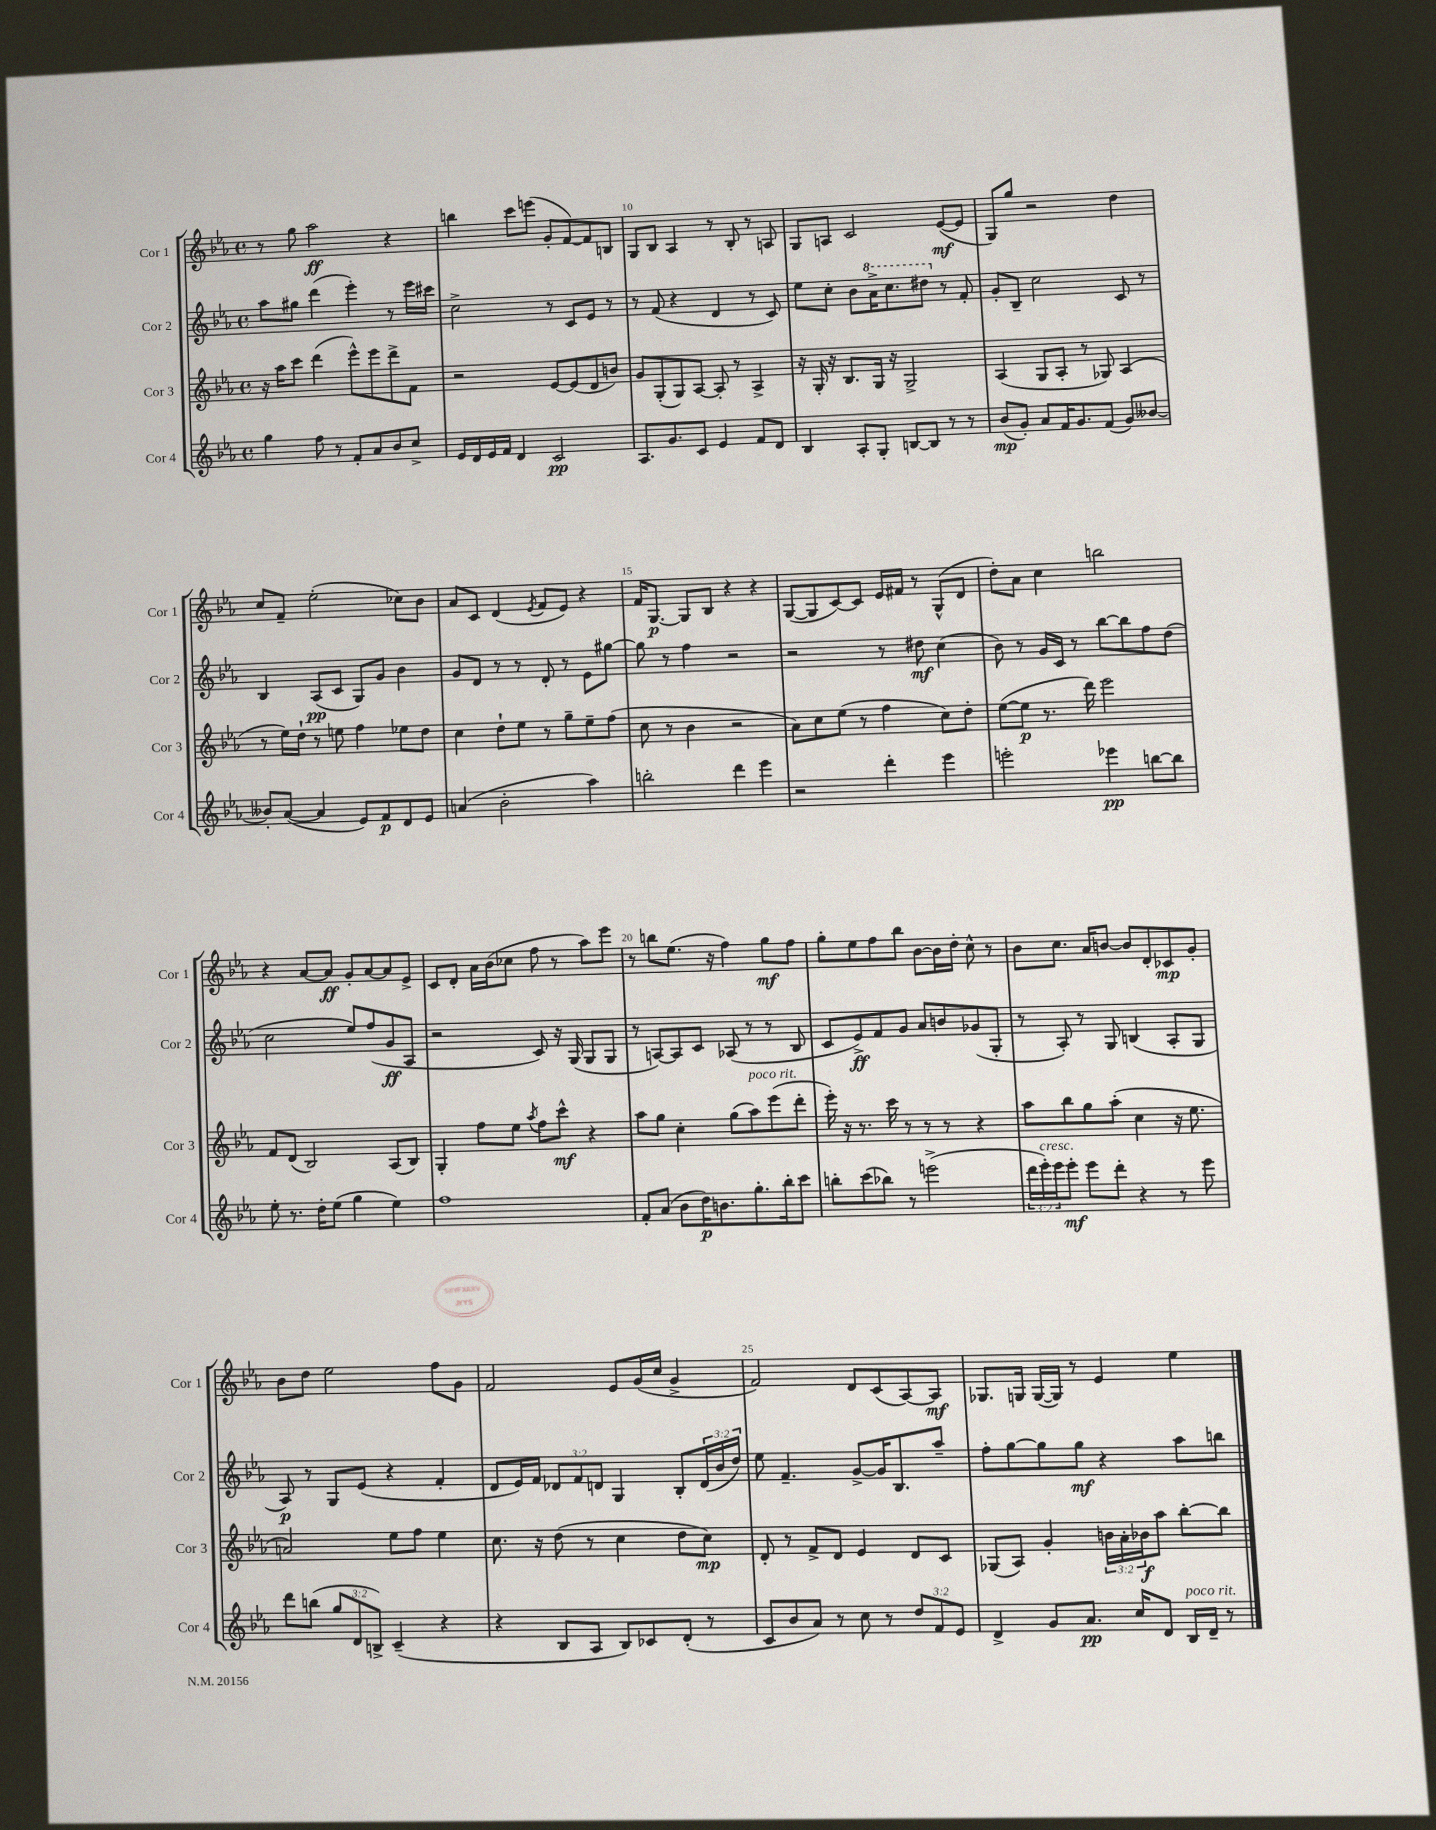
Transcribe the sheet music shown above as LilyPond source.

<<
\new StaffGroup <<
\new Staff = "s0" \with { instrumentName = "Cor 1" shortInstrumentName = "Cor 1" } {
    \clef treble \key ees \major \defaultTimeSignature \time 4/4
    r8 g''8 aes''2\ff r4 |
    b''4 c'''8 e'''8( g'8-. f'8~) f'8 b8 |
    g8 bes8 aes4 r8 bes8-. r8 a8 |
    g8 a8 c'2 ees'8~\mf( ees'8 |
    g8) g''8 r2 d''4 |
    c''8 f'8-- ees''2-.( ces''8) bes'8 |
    aes'8 c'8 d'4( \acciaccatura { ees'8 } f'8 ees'8) r4 |
    f'16 g8.~\p g8 bes8 r4 r4 |
    g8~( g8 c'8~) c'8 ees'16 fis'16 r8 g8-^( d'8 |
    d''8-.) aes'8 c''4 b''2 |
    r4 aes'8~ aes'8\ff g'8-. aes'8~ aes'8 ees'8-> |
    c'8 d'8-. aes'16 bes'16( ces''8 f''8 r8 aes''8) ees'''8 |
    r8 b''8 ees''8.( r16 f''4) g''8\mf f''8 |
    g''8-. ees''8 f''8 bes''8 bes'8~ bes'16 d''16-. c''8-^ r8 |
    bes'8 c''8. aes'16 b'8~ b'8 d'8-. ces'8\mp g'8-. |
    bes'8 d''8 ees''2 f''8 g'8 |
    f'2 ees'8 g'16( c''16 g'4-> |
    f'2) d'8 c'8( aes8~) aes8\mf |
    ges8. g16 g16~( g16) r8 ees'4 ees''4 \bar "|." |
}
\new Staff = "s1" \with { instrumentName = "Cor 2" shortInstrumentName = "Cor 2" } {
    \clef treble \key ees \major \defaultTimeSignature \time 4/4 \override Staff.TupletNumber.text = #tuplet-number::calc-fraction-text
    aes''8 gis''8 d'''4( ees'''4-.) r8 ees'''16 cis'''16 |
    c''2-> r8 c'8 ees'8 r8 |
    r8 f'8( r4 d'4 r8 c'8) |
    ees''8 c''8-. bes'8 \ottava #1 aes''16-> c'''8. dis'''8 \ottava #0 r8 f'8-. |
    g'8-. bes8-- c''2 c'8 r8 |
    bes4 aes8\pp( c'8 g8) g'8 bes'4 |
    g'8 d'8 r8 r8 d'8-. r8 ees'8 gis''8~ |
    gis''8 r8 f''4 r2 |
    r2 r8 dis''8\mf c''4( |
    bes'8) r8 g'16 c'16 r8 bes''8~ bes''8 f''8 d''8( |
    c''2 ees''8) f''8( g'8\ff aes8 |
    r2 c'8) r16 g16( g8 g8 |
    r8 a8~) a8 c'8 aes8( r8 r8 bes8 |
    c'8 ees'8->\ff) f'8 g'8 aes'8 b'8 ges'8( g8-. |
    r8 aes8-.) r8 g8 b4( aes8-. g8 |
    aes8\p) r8 g8 ees'8( r4 f'4-. |
    d'8 ees'16) f'16 \tuplet 3/2 { des'8 f'8 d'8 } g4 bes8-. \tuplet 3/2 { d'16( bes'16 d''16) } |
    ees''8 f'4.-- g'8~-> g'16 bes8. aes''8-- |
    f''8-. g''8~ g''8 g''8\mf r4 aes''8 b''8 \bar "|." |
}
\new Staff = "s2" \with { instrumentName = "Cor 3" shortInstrumentName = "Cor 3" } {
    \clef treble \key ees \major \defaultTimeSignature \time 4/4 \override Staff.TupletNumber.text = #tuplet-number::calc-fraction-text
    r16 aes''16 c'''8 d'''4( ees'''8-^) ees'''8 d'''8-> f'8 |
    r2 ees'8~ ees'8( d'8 b'8) |
    g'8 g8-.( g8) aes8~ aes8-. r8 aes4-> |
    r16 g16-. r16 bes8. g16 r16 g2-> |
    aes4( g8 aes8-. r8 ges8) aes4( |
    r8 ees''16) d''16-! r8 e''8 f''4 ees''8 d''8 |
    c''4 d''8-! ees''8 r8 g''8-- ees''8-- f''8( |
    c''8 r8 bes'4 r2 |
    aes'8) c''8 ees''8( r8 f''4 c''8) d''8-. |
    ees''8~( ees''8\p r8. d'''16) ees'''2 |
    f'8 d'8( bes2) aes8( bes8) |
    g4-. f''8 ees''8 \acciaccatura { aes''8 } f''8 c'''8-^\mf r4 |
    aes''8 g''8 c''4-. g''8( aes''8^\markup { \italic "poco rit." }) ees'''8( d'''8-. |
    ees'''16-.) r16 r8. c'''16 r8 r8 r8 r4 |
    aes''8 bes''8 g''8 aes''8-.( c''4 r16 ees''8. |
    a'2) ees''8 f''8 ees''4 |
    c''8. r16 d''8( r8 c''4 d''8 c''8\mp) |
    d'8-. r8 f'8-> d'8 ees'4 d'8 c'8 |
    ges8( aes8) g'4-. \tuplet 3/2 { b'16 aes'16-. bes'16\f } aes''8 bes''8~-. bes''8 \bar "|." |
}
\new Staff = "s3" \with { instrumentName = "Cor 4" shortInstrumentName = "Cor 4" } {
    \clef treble \key ees \major \defaultTimeSignature \time 4/4 \override Staff.TupletNumber.text = #tuplet-number::calc-fraction-text
    g''4 f''8 r8 f'8-. aes'8 bes'8 c''8-> |
    ees'16 d'16 ees'16 f'16 d'4 c'2\pp |
    aes8. g'8. c'8 ees'4 f'8 d'8 |
    bes4 aes8-. g8-. b8~ b8 r8 r8 |
    bes'8\mp( g'8-.) aes'8 f'16 g'8. f'8( g'8) beses'8~ |
    beses'8-. aes'8~( aes'4 ees'8) f'8\p d'8 ees'8 |
    a'4( bes'2-. aes''4) |
    b''2-. d'''4 ees'''4 |
    r2 d'''4-. ees'''4 |
    e'''2-. ees'''4\pp b''8~ b''8 |
    ees''8-. r8. d''16-. ees''8( g''4 ees''4) |
    f''1 |
    f'8-. aes'8( bes'8 d''16\p) b'8. g''8.-. bes''16-. c'''8 |
    b''8-. c'''8( bes''8) r8 e'''2->( |
    \tuplet 3/2 { d'''16 ees'''16-.^\markup { \italic "cresc." }) ees'''16 } ees'''8-.\mf ees'''8 d'''8-. r4 r8 ees'''8 |
    d'''8 b''8( \tuplet 3/2 { g''8 d'8 b8->) } c'4--( r4 |
    r4 bes8 aes8 bes8) ces'8 d'8-.( r8 |
    c'8 bes'8 aes'8) r8 c''8 r8 \tuplet 3/2 { d''8 f'8 ees'8 } |
    d'4-> g'8 aes'8.\pp c''16 d'8 bes16^\markup { \italic "poco rit." } d'16-- r8 \bar "|." |
}
>>
>>
\layout { \context { \Score currentBarNumber = #8 \override BarNumber.break-visibility = ##(#f #t #t) barNumberVisibility = #(every-nth-bar-number-visible 5) } }
